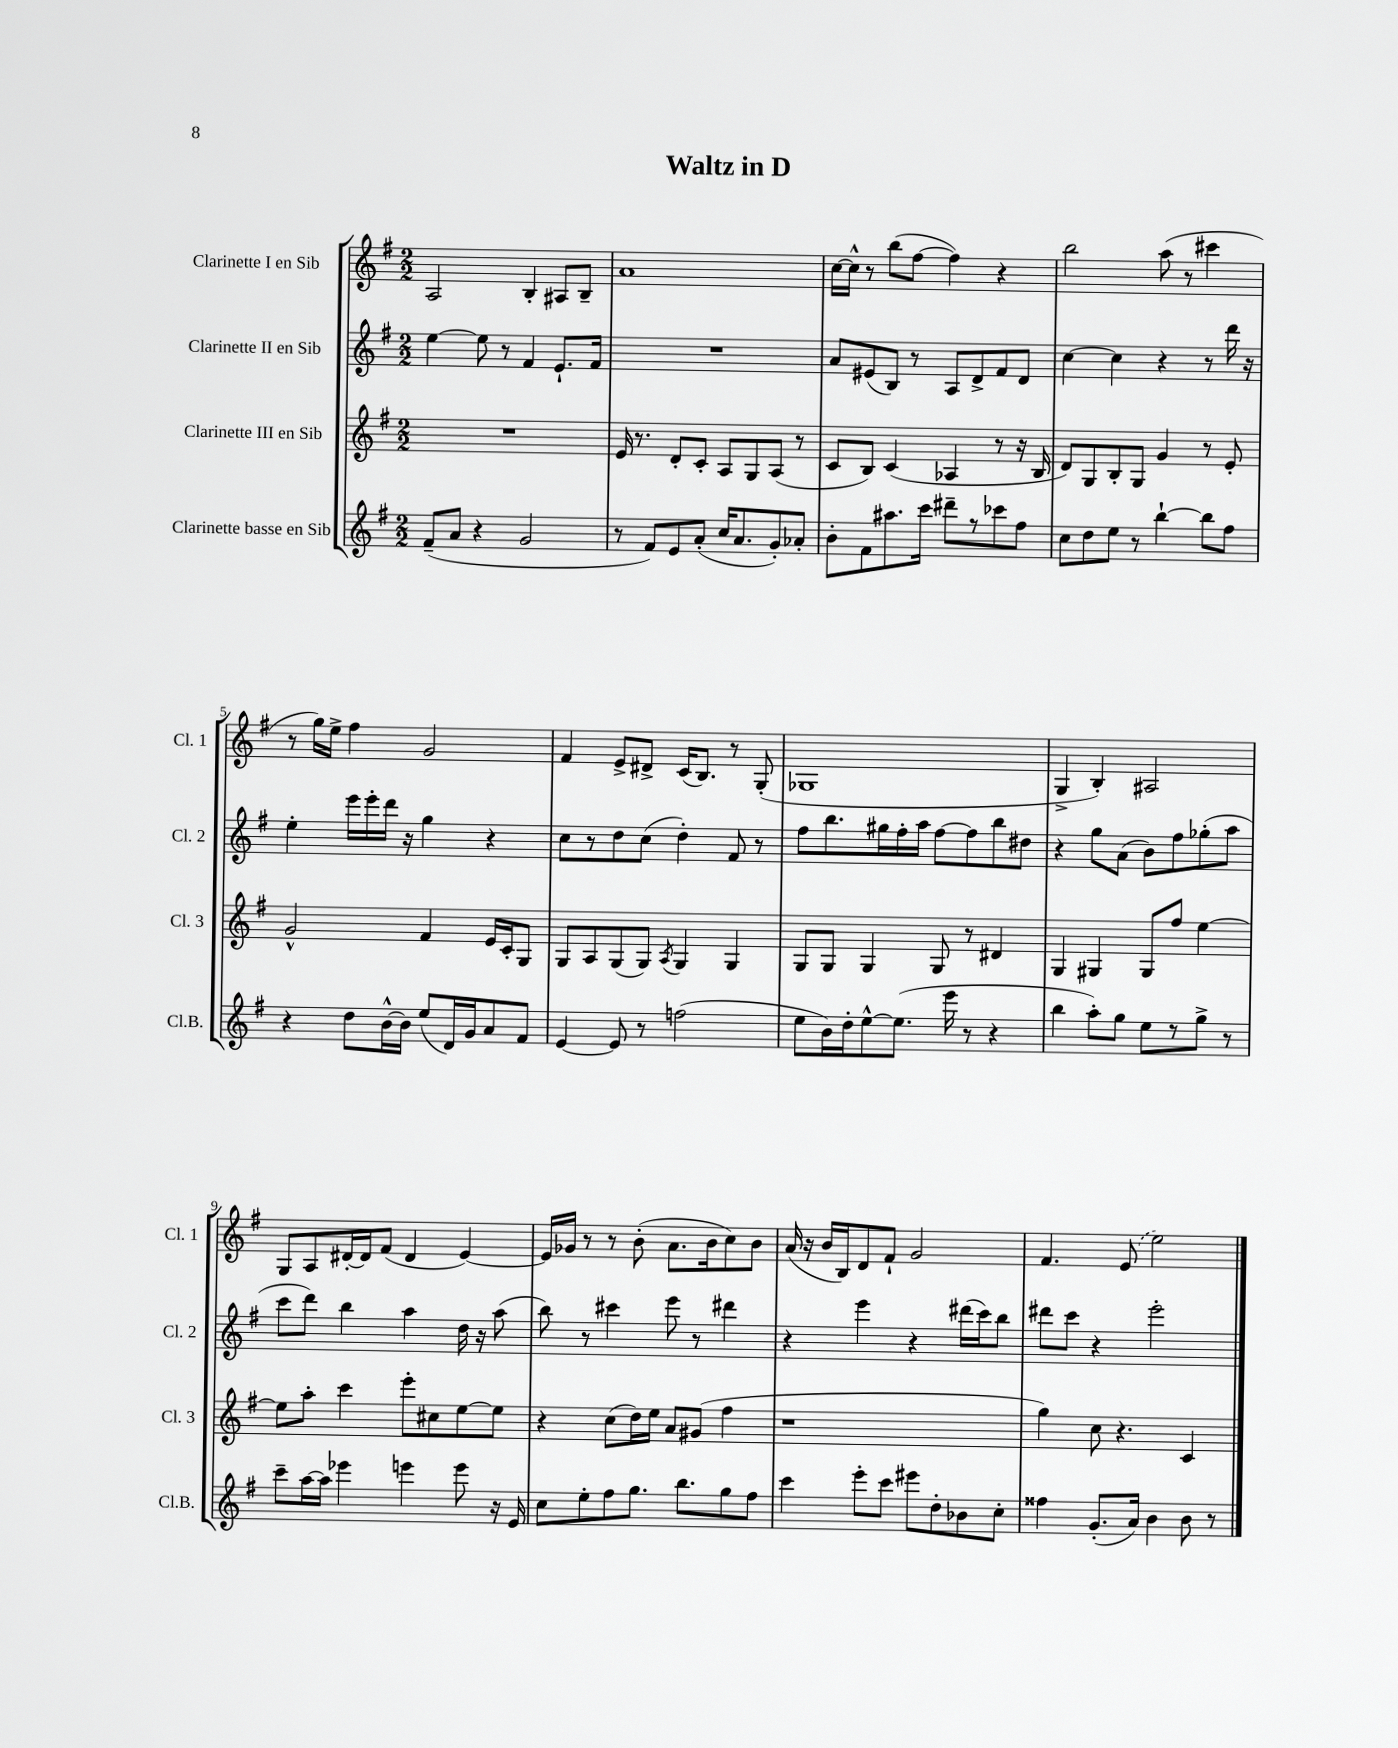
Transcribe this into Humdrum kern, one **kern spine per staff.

**kern	**kern	**kern	**kern
*staff4	*staff3	*staff2	*staff1
*clefG2	*clefG2	*clefG2	*clefG2
*k[f#]	*k[f#]	*k[f#]	*k[f#]
*M2/2	*M2/2	*M2/2	*M2/2
(8f#~	1r	[4ee	2A
8a	.	.	.
4r	.	8ee]	.
.	.	8r	.
2g	.	4f#	4B'
.	.	8.e`	8A#
.	.	.	8B~
.	.	16f#	.
=	=	=	=
8r	16e	1r	1a
.	8.r	.	.
8f#)	.	.	.
8e	8d'	.	.
(8a'	8c'	.	.
16cc	8A	.	.
8.a	.	.	.
.	8G	.	.
8g')	(8A	.	.
8a-'	8r	.	.
=	=	=	=
8b'	8c	8a	[16cc
.	.	.	16cc^^]
8f#	8B)	(8e#	8r
8.aa#	(4c	8B)	(8bb
.	.	8r	[8ff#
16ccc	.	.	.
8ddd#~	4A-	8A	4ff#])
8r	.	8d^	.
8ccc-	8r	8f#	4r
8ff#	16r	8d	.
.	16B	.	.
=	=	=	=
8cc	8d)	[4cc	2bb
8dd	8G	.	.
8ee	8B'	4cc]	.
8r	8G	.	.
[4bb`	4g	4r	(8aa
.	.	.	8r
8bb]	8r	8r	4ccc#
8ff#	8e'	16ddd	.
.	.	16r	.
=	=	=	=
4r	2g^^	4ee'	8r
.	.	.	16gg)
.	.	.	16ee^
8dd	.	16eee	4ff#
.	.	16eee'	.
[16b^^	.	16ddd	.
16b]	.	16r	.
(8ee	4f#	4gg	2g
16d)	.	.	.
16g	.	.	.
8a	16e	4r	.
.	16c'	.	.
8f#	8G	.	.
=	=	=	=
[4e	8G	8cc	4f#
.	8A	8r	.
8e]	(8G	8dd	8e^
8r	8G)	(8cc	8d#^
.	8qA	.	.
(2ff	4G	4dd')	(16c
.	.	.	8.B)
.	4G	8f#	8r
.	.	8r	(8G'
=	=	=	=
8ee	8G	8ff#	1G-
16b)	8G	8.bb	.
16dd'	.	.	.
[8ee^^	4G	.	.
.	.	16gg#	.
(8.ee]	.	16ff#'	.
.	.	16aa	.
.	8G	[8ff#	.
16eee	.	.	.
8r	8r	8ff#]	.
4r	4d#	8bb	.
.	.	8dd#	.
=	=	=	=
4bb	4G	4r	4G^
8aa')	4G#	8gg	4B')
8gg	.	(8a	.
8ee	8G#	8b)	2A#
8r	8ff#	8ff#	.
8gg^	[4ee	(8gg-'	.
8r	.	8aa	.
=	=	=	=
8ccc~	8ee]	8ccc	8G
[16aa	8aa'	8ddd)	8A
16aa]	.	.	.
4eee-	4ccc	4bb	[16d#'
.	.	.	16d#]
.	.	.	(8f#
4eee	8eee'	4aa	4d#
.	8cc#	.	.
8eee	[8ee	16dd	[4e)
.	.	16r	.
16r	8ee]	(8aa	.
16e	.	.	.
=	=	=	=
8cc	4r	8bb)	16e]
.	.	.	16g-
8ee'	.	8r	8r
8ff#	(8cc	4ccc#	8r
8.gg	16dd)	.	(8b'
.	16ee	.	.
.	8a	8eee	8.a
8.bb	.	.	.
.	(8g#	8r	.
.	.	.	16b
8gg	4ff#	4ddd#	8cc)
8ff#	.	.	8b
=	=	=	=
4ccc	1r	4r	(16a
.	.	.	16r
.	.	.	16b
.	.	.	16B)
8eee'	.	4eee	8d
8ccc	.	.	8f#`
8eee#	.	4r	2g
8dd'	.	.	.
8b-	.	(16ddd#	.
.	.	16ccc)	.
8cc'	.	8bb	.
=	=	=	=
4ff##	4gg)	8ddd#	4.f#
.	.	8ccc	.
(8.g'	8cc	4r	.
.	4.r	.	(8e
16a)	.	.	.
4b	.	2eee'	2ee)
8b	4c	.	.
8r	.	.	.
==	==	==	==
*-	*-	*-	*-
